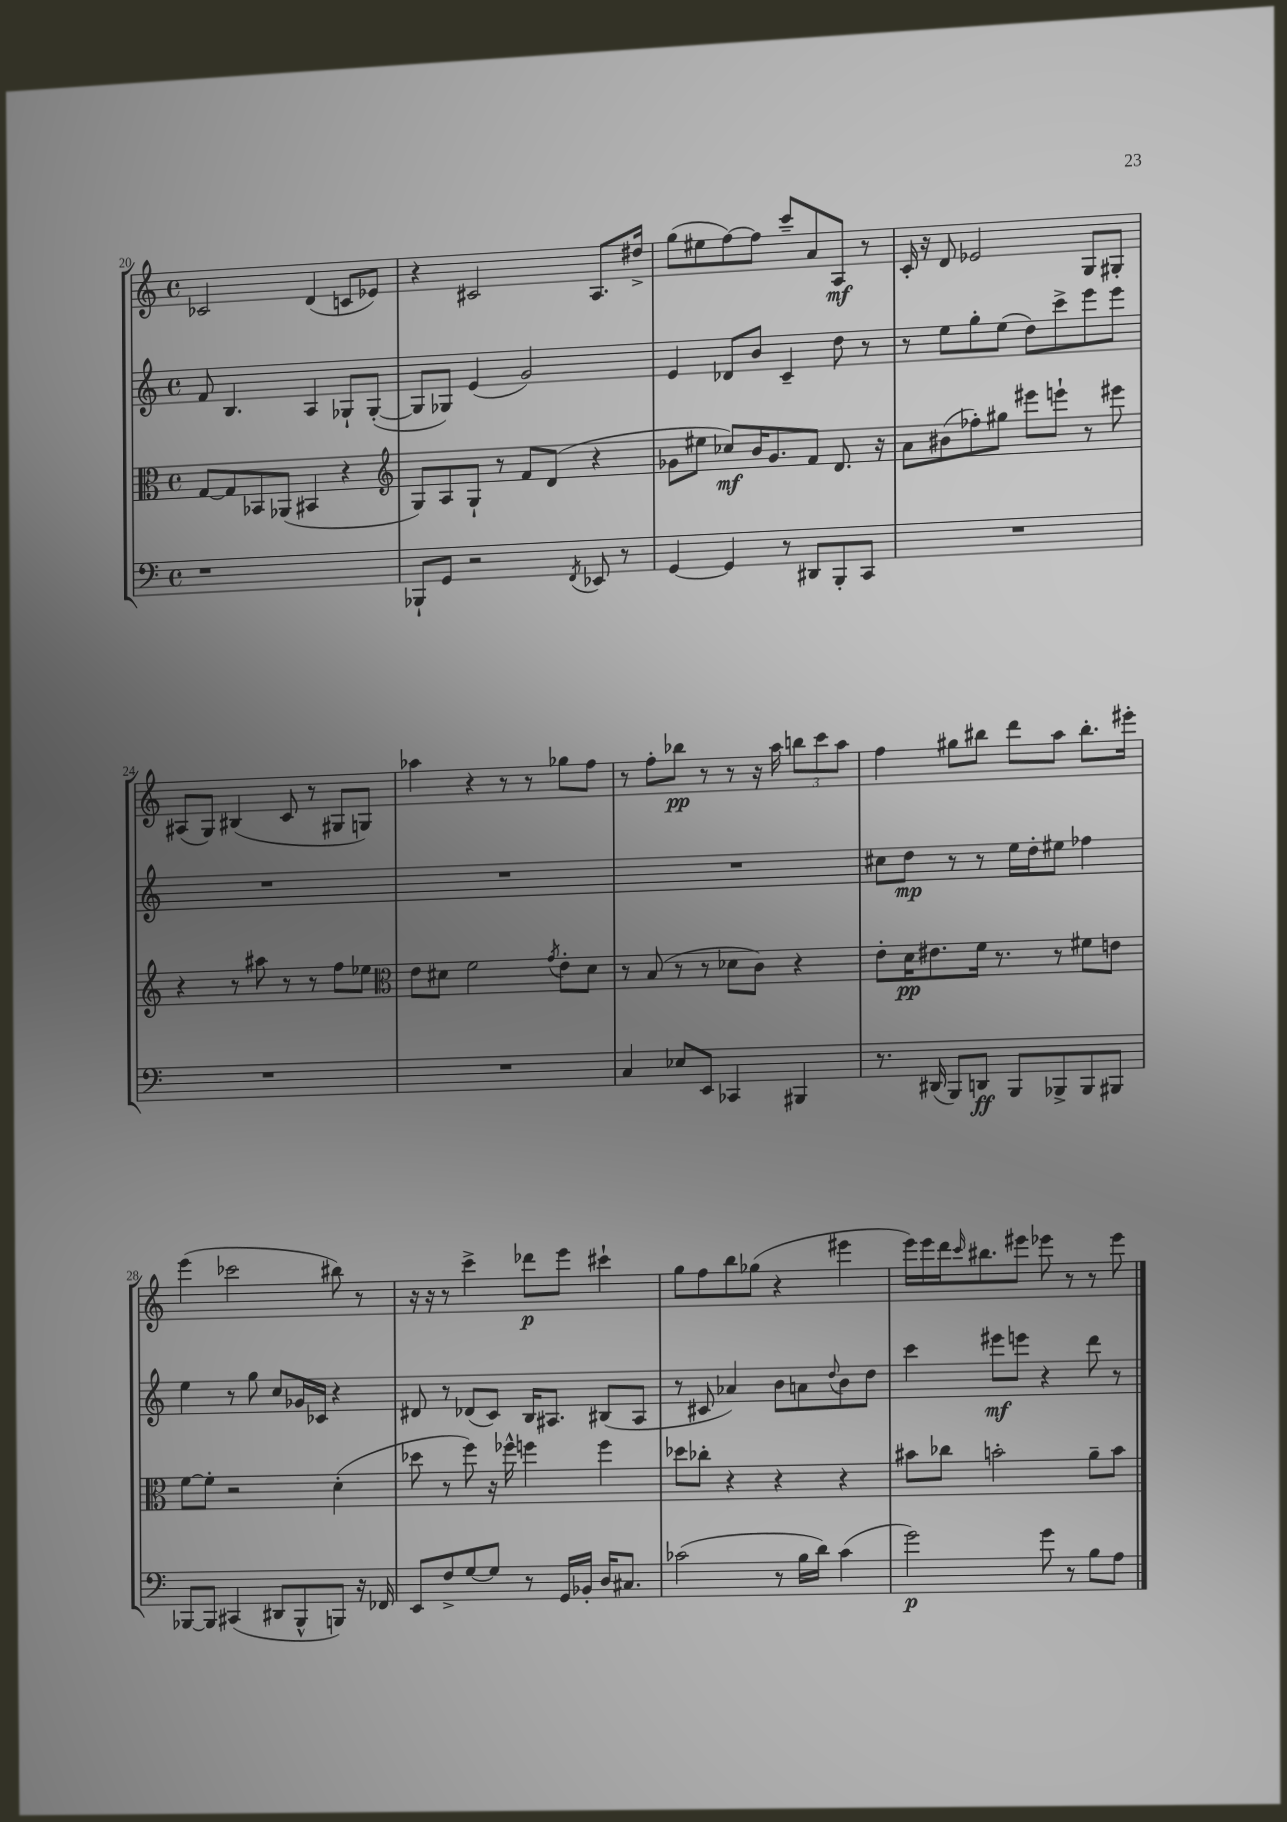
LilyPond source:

<<
\new StaffGroup <<
\new Staff = "s0" {
    \clef treble \key c \major \defaultTimeSignature \time 4/4
    ces'2 d'4( c'8 ees'8) |
    r4 cis'2 a8. dis''16-> |
    g''8( eis''8 f''8~) f''8 c'''8-- a'8 a8\mf r8 |
    c'16-. r16 d'8 ees'2 g8 gis8-. |
    ais8( g8) bis4( c'8 r8 gis8 g8) |
    aes''4 r4 r8 r8 ges''8 f''8 |
    r8 f''8-. bes''8\pp r8 r8 r16 a''16 \tuplet 3/2 { b''8 c'''8 a''8 } |
    f''4 gis''8 bis''8 d'''8 a''8 bis''8.-. eis'''16-. |
    e'''4( ces'''2 bis''8) r8 |
    r16 r16 r8 c'''4-> des'''8\p e'''8 cis'''4-! |
    g''8 f''8 b''8 ges''8( r4 eis'''4 |
    e'''16) e'''16 d'''16 \grace { c'''16 } bis''8. eis'''8 ees'''8 r8 r8 ees'''8 \bar "|." |
}
\new Staff = "s1" {
    \clef treble \key c \major \defaultTimeSignature \time 4/4
    f'8 b4. a4 ges8-! ges8~-.( |
    ges8 ges8) e'4( g'2) |
    e'4 des'8 b'8 c'4-- d''8 r8 |
    r8 e''8 g''8-. e''8( d''8) c'''8-> e'''8 e'''8 |
    R1 |
    R1 |
    R1 |
    cis''8 d''8\mp r8 r8 e''16 d''16-. eis''8 fes''4 |
    e''4 r8 g''8 c''8 ges'16 ces'16 r4 |
    dis'8 r8 des'8( c'8) b16 ais8. bis8( ais8 |
    r8 cis'8 aes'4) b'8 a'8 \appoggiatura { d''8 } b'8 d''8 |
    c'''4 eis'''8\mf e'''8 r4 d'''8 r8 \bar "|." |
}
\new Staff = "s2" {
    \clef alto \key c \major \defaultTimeSignature \time 4/4
    g8~ g8 bes,8 aes,8( bis,4 r4 |
    \clef treble g8) a8 g8-! r8 f'8 d'8( r4 |
    ges'8 eis''8 ces''8\mf) b'16 ges'8. f'8 d'8. r16 |
    a'8 bis'8( fes''8-.) gis''8 eis'''8 e'''8-! r8 eis'''8 |
    r4 r8 ais''8 r8 r8 f''8 ees''8 |
    \clef alto e'8 dis'8 f'2 \acciaccatura { g'8 } e'8-. dis'8 |
    r8 b8( r8 r8 des'8 c'8) r4 |
    e'8-. d'16\pp eis'8. f'16 r8. r8 fis'8 e'8 |
    f'8~ f'8-. r2 d'4-.( |
    des''8 r8 f''8) r16 fes''16-^ f''4 f''4 |
    des''8 ces''8-. r4 r4 r4 |
    bis'8 ces''8 b'2-. a'8-- b'8 \bar "|." |
}
\new Staff = "s3" {
    \clef bass \key c \major \defaultTimeSignature \time 4/4
    r1 |
    bes,,8-! g,8 r2 \acciaccatura { f,8 } ees,8 r8 |
    g,4~ g,4 r8 dis,8 b,,8-. c,8 |
    R1 |
    R1 |
    R1 |
    c4 ees8 e,8 ces,4 bis,,4 |
    r8. dis,16( b,,8) d,8\ff b,,8 bes,,8-> bes,,8 bis,,8 |
    bes,,8~ bes,,8 cis,4( dis,8 bes,,8-^ b,,8) r16 fes,16 |
    e,8 f8-> g8~ g8 r8 g,16 bes,16-. d16 cis8. |
    ces'2( r8 b16 d'16) ces'4( |
    g'2\p) g'8 r8 b8 a8 \bar "|." |
}
>>
>>
\layout { \context { \Score currentBarNumber = #20 } }
